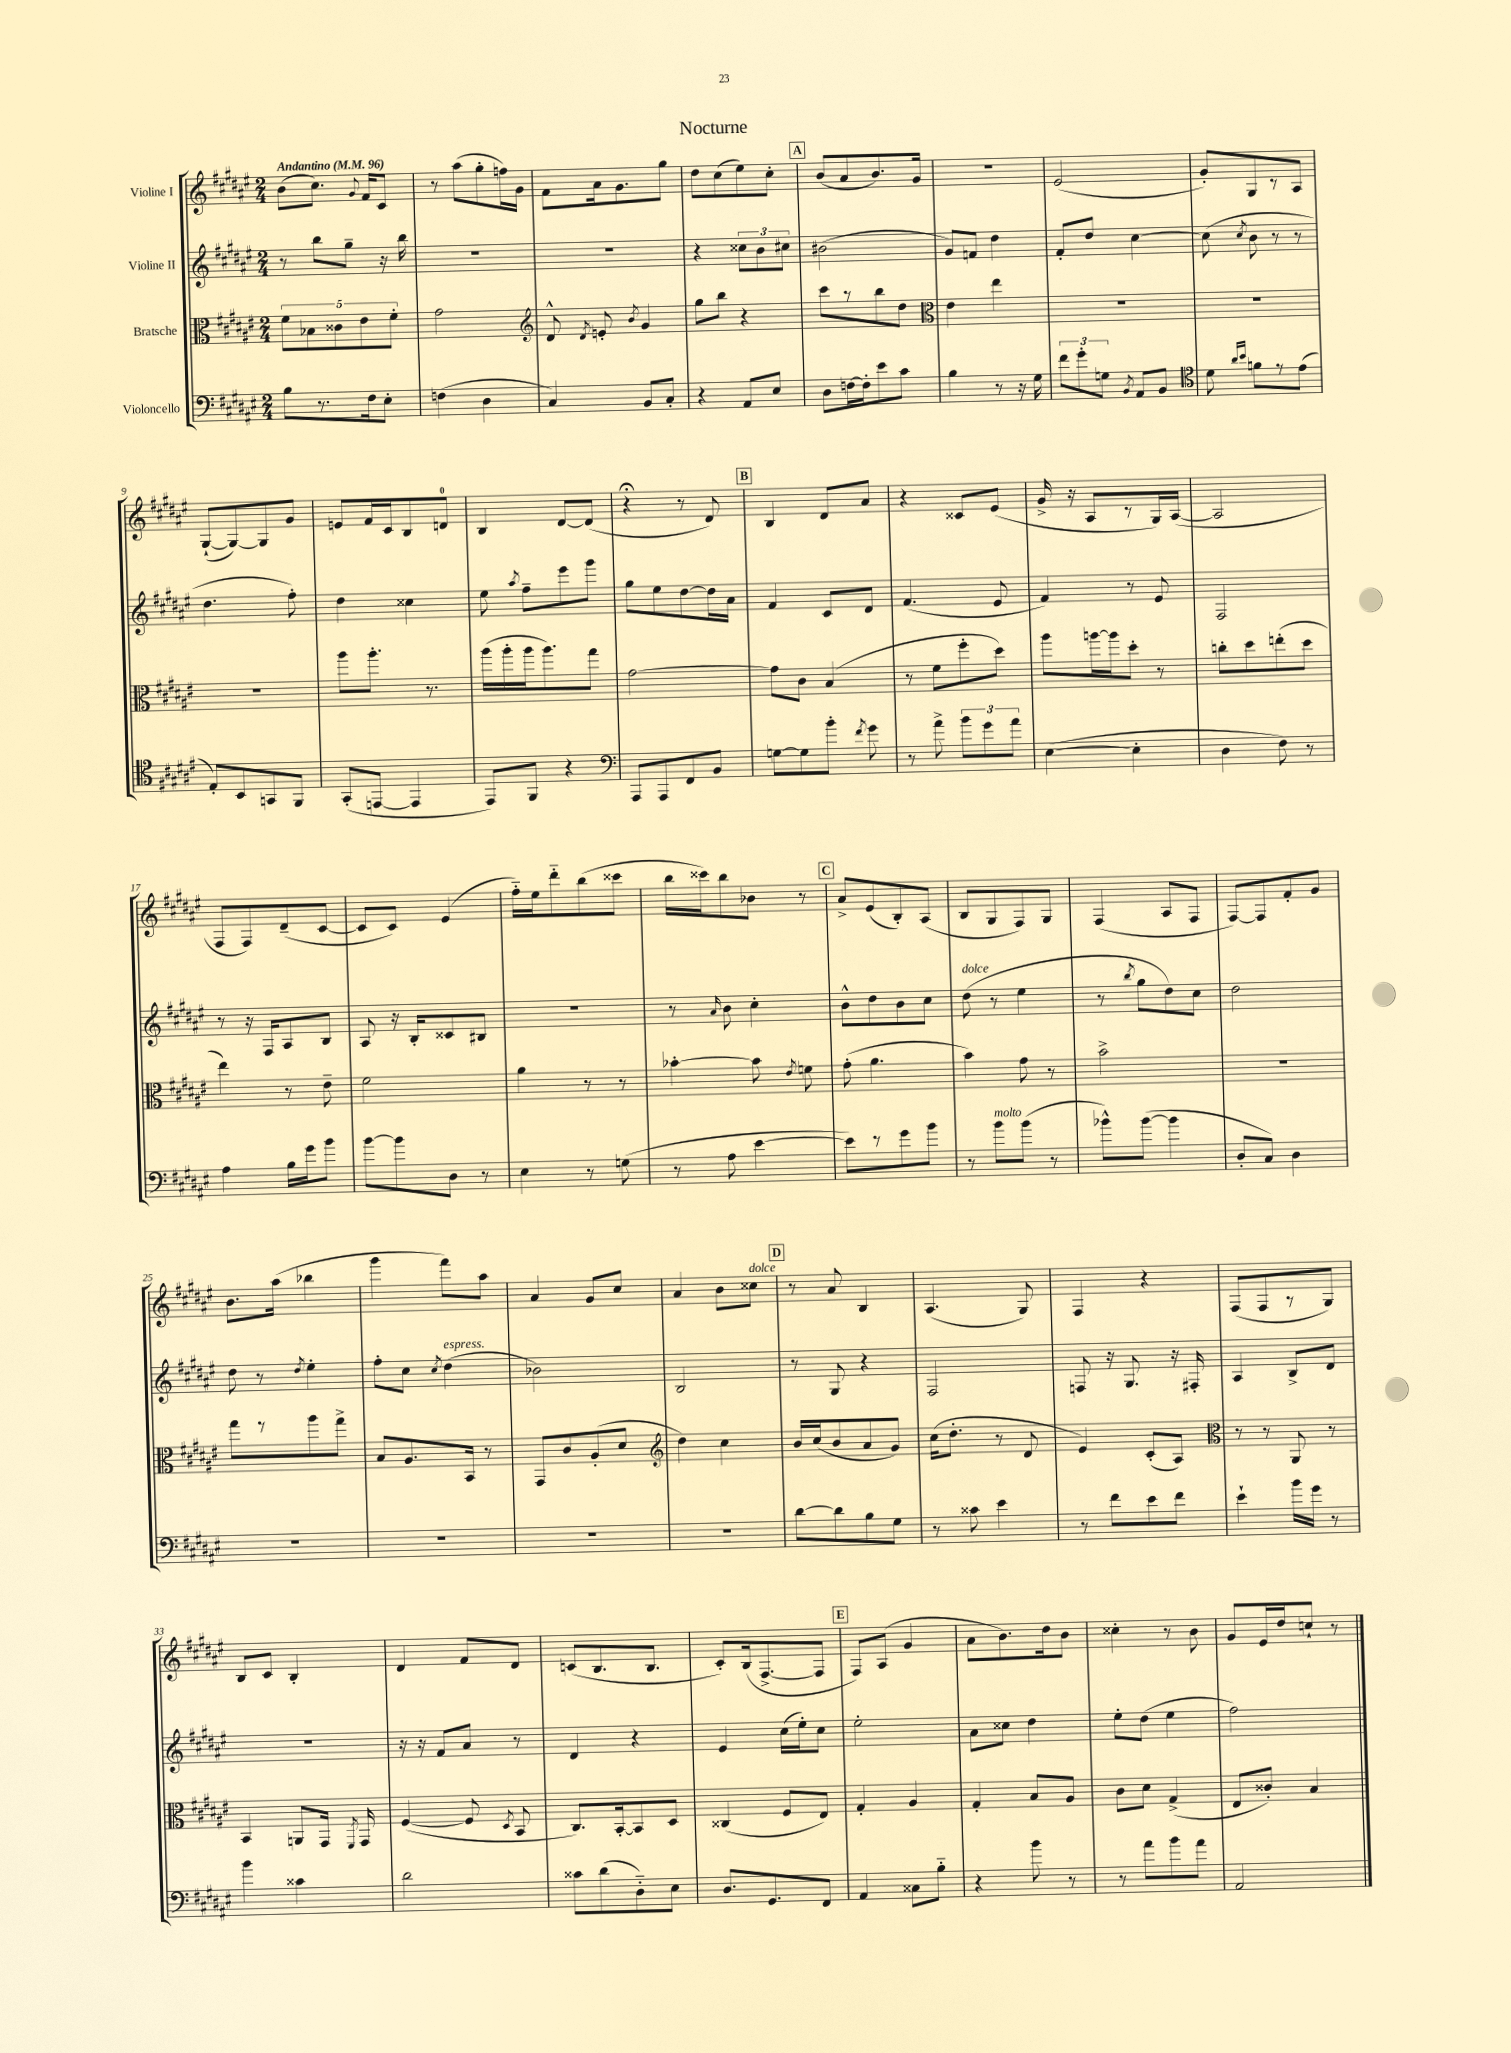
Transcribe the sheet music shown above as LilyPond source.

\header { title = "Nocturne" }
<<
\new StaffGroup <<
\new Staff = "s0" \with { instrumentName = "Violine I" } {
    \clef treble \key fis \major \numericTimeSignature \time 2/4 \tempo "Andantino" 4 = 96
    \autoBeamOff b'8[( cis''8.]) \appoggiatura { gis'8 } fis'16[ cis'8] |
    r8 ais''8[( gis''8-. f''16) gis'16] |
    fis'8[ ais'16 gis'8. gis''8] |
    dis''8[ cis''8( eis''8) cis''8]-. |
    \mark \markup { \box "A" } b'8[( ais'8 b'8.) gis'16] |
    R2 |
    eis'2( |
    gis'8[-.) gis8 r8 ais8] |
    gis8[~-!( gis8~) gis8 gis'8] |
    e'8[ fis'16 cis'16 b8 d'8]-0 |
    b4 dis'8[~ dis'8]( |
    r4\fermata r8 dis'8) |
    \mark \markup { \box "B" } b4 dis'8[ ais'8] |
    r4 cisis'8[ eis'8]( |
    gis'16-> r16 ais8[ r8 gis16) ais16]~( |
    ais2 |
    fis8[ fis8) dis'8--( cis'8]~ |
    cis'8[ cis'8]) eis'4( |
    fis''16[-_) eis''16 dis'''8-_ b''8( cisis'''8] |
    b''16[ cisis'''16) b''8 bes'8] r8 |
    \mark \markup { \box "C" } ais'8[-> eis'8( b8-.) ais8]( |
    b8[ gis8 fis8) gis8] |
    fis4( ais8[ fis8] |
    fis8[~) fis8 fis'8-. gis'8] |
    b'8.[ ais''16]( bes''4 |
    gis'''4 fis'''8[) ais''8] |
    ais'4 gis'8[ cis''8] |
    ais'4 b'8[ cisis''8]^\markup { \italic "dolce" } |
    \mark \markup { \box "D" } r8 ais'8 b4 |
    ais4.( gis8) |
    fis4 r4 |
    fis8[( fis8 r8 gis8]) |
    b8[ cis'8] b4-. |
    dis'4 fis'8[ dis'8] |
    c'8[( b8. b8.] |
    cis'8[-.) b16( fis8.~-> fis8] |
    \mark \markup { \box "E" } fis8[) ais8]( gis'4 |
    ais'8[ b'8.) dis''16 b'8] |
    cisis''4-. r8 b'8 |
    gis'8[ eis'16 dis''16 c''8]-! r8 \bar "|." |
}
\new Staff = "s1" \with { instrumentName = "Violine II" } {
    \clef treble \key fis \major \numericTimeSignature \time 2/4
    \autoBeamOff r8 b''8[ gis''8]-- r16 b''16 |
    R2 |
    R2 |
    r4 \tuplet 3/2 { cisis''8[ b'8 cis''8] } |
    \mark \markup { \box "A" } bis'2( |
    gis'8[) f'8] dis''4 |
    fis'8[-. dis''8] cis''4~ |
    cis''8( \acciaccatura { cis''8 } b'8 r8 r8 |
    dis''4. fis''8-.) |
    dis''4 cisis''4 |
    eis''8 \acciaccatura { ais''8 } fis''8[-- eis'''8 gis'''8] |
    gis''8[ eis''8 dis''8~ dis''16 ais'16] |
    \mark \markup { \box "B" } fis'4 cis'8[ dis'8] |
    fis'4.( eis'8 |
    fis'4) r8 eis'8 |
    fis2 |
    r8 r16 fis16[ ais8 b8] |
    ais8 r16 b16[-. cisis'8 bis8] |
    R2 |
    r8 \grace { ais'16 } b'8 cis''4-. |
    \mark \markup { \box "C" } b'8[-^ dis''8 b'8 cis''8] |
    dis''8^\markup { \italic "dolce" }( r8 eis''4 |
    r8 \acciaccatura { b''8 } gis''8[ dis''8) cis''8] |
    dis''2 |
    dis''8 r8 \acciaccatura { dis''8 } eis''4-. |
    fis''8[-. cis''8] \acciaccatura { cis''8 } dis''4^\markup { \italic "espress." }( |
    bes'2) |
    b2 |
    \mark \markup { \box "D" } r8 gis8 r4 |
    fis2 |
    f8 r16 gis8. r16 fis16-. |
    ais4 b8[-> dis'8] |
    r2 |
    r16 r16 fis'8[ ais'8] r8 |
    dis'4 r4 |
    eis'4 cis''16[( eis''16-.) cis''8] |
    \mark \markup { \box "E" } eis''2-. |
    ais'8[ cisis''8] dis''4 |
    eis''8[-. dis''8]( eis''4 |
    fis''2) \bar "|." |
}
\new Staff = "s2" \with { instrumentName = "Bratsche" } {
    \clef alto \key fis \major \numericTimeSignature \time 2/4
    \autoBeamOff \tuplet 5/4 { fis'8[ bes8 cisis'8 eis'8 fis'8]-. } |
    gis'2 |
    \clef treble dis'8-^ \acciaccatura { dis'8 } e'8-. \acciaccatura { b'8 } gis'4 |
    gis''8[ b''8] r4 |
    \mark \markup { \box "A" } cis'''8[ r8 b''8 dis''8] |
    \clef alto eis'4 eis''4 |
    R2 |
    R2 |
    R2 |
    ais''8[ ais''8.]-. r8. |
    ais''16[( ais''16-. ais''16 ais''8.) gis''8] |
    gis'2~ |
    \mark \markup { \box "B" } gis'8[ cis'8] b4( |
    r8 fis'8[ fis''8-. dis''8]) |
    ais''8[ a''16~ a''16 dis''8]-. r8 |
    c''8[-. dis''8 e''8-.( dis''8] |
    eis''4) r8 eis'8-- |
    fis'2 |
    ais'4 r8 r8 |
    bes'4~-. bes'8 \acciaccatura { eis'8 } f'8 |
    \mark \markup { \box "C" } gis'8-.( ais'4. |
    b'4) gis'8 r8 |
    b'2-> |
    r2 |
    gis''8[ r8 ais''8 gis''8]-> |
    b8[ ais8. b,16] r8 |
    gis,8[ cis'8 ais8-.( dis'8] |
    \clef treble dis''4) cis''4 |
    \mark \markup { \box "D" } b'16[ cis''16( b'8 ais'8 gis'8]) |
    cis''16[( dis''8.]-. r8 dis'8 |
    eis'4) cis'8[-.( ais8]) |
    \clef alto r8 r8 ais,8 r8 |
    b,4 a,8[ gis,16] \acciaccatura { fis,8 } gis,16 |
    fis4~( fis8 \acciaccatura { dis8 } b,8 |
    cis8.[) b,16~-. b,8 dis8] |
    cisis4( fis8[ eis8]) |
    \mark \markup { \box "E" } gis4-. ais4 |
    gis4-. b8[ ais8] |
    cis'8[ dis'8] gis4->( |
    eis8[ cisis'8]-.) b4 \bar "|." |
}
\new Staff = "s3" \with { instrumentName = "Violoncello" } {
    \clef bass \key fis \major \numericTimeSignature \time 2/4
    \autoBeamOff b8[ r8. fis16 eis8]-. |
    f4( dis4 |
    cis4) b,8[ cis8]-. |
    r4 ais,8[ eis8] |
    \mark \markup { \box "A" } dis8[ f16~ f16-. eis'8 cis'8] |
    b4 r8 r16 gis16 |
    \tuplet 3/2 { fis'8[ gis'8-. g8] } \acciaccatura { b,8 } ais,8[ b,8] |
    \clef tenor dis'8 \grace { ais'16[ b'16] } f'8[ r8 eis'8]( |
    eis8[-.) b,8 g,8 fis,8] |
    gis,8[-.( e,8]~ e,4 |
    eis,8[) fis,8] r4 |
    \clef bass ais,,8[ ais,,8 fis,8 b,8] |
    \mark \markup { \box "B" } g8[~ g8 b'8]-. \acciaccatura { fis'8 } gis'8 |
    r8 ais'8-> \tuplet 3/2 { b'8[ gis'8 ais'8] } |
    eis4~( eis4-. |
    dis4 fis8) r8 |
    ais4 b16[ gis'16 b'8] |
    b'8[~ b'8 dis8] r8 |
    eis4 r8 g8( |
    r8 ais8 eis'4~ |
    \mark \markup { \box "C" } eis'8[) r8 gis'8 b'8] |
    r8 b'8[^\markup { \italic "molto" } b'8]( r8 |
    bes'8[-^) bes'8]~( bes'4 |
    dis8[-. cis8]) dis4 |
    R2 |
    R2 |
    R2 |
    R2 |
    \mark \markup { \box "D" } dis'8[~ dis'8 b8 gis8] |
    r8 cisis'8 eis'4 |
    r8 fis'8[ eis'8 fis'8] |
    eis'4-! b'16[ gis'16] r8 |
    b'4 cisis'4 |
    dis'2 |
    cisis'8[ dis'8( dis8-_) eis8] |
    dis8.[ gis,8. fis,8] |
    \mark \markup { \box "E" } ais,4 cisis8[ b8]-_ |
    r4 b'8 r8 |
    r8 ais'8[ b'8 ais'8] |
    ais,2 \bar "|." |
}
>>
>>
